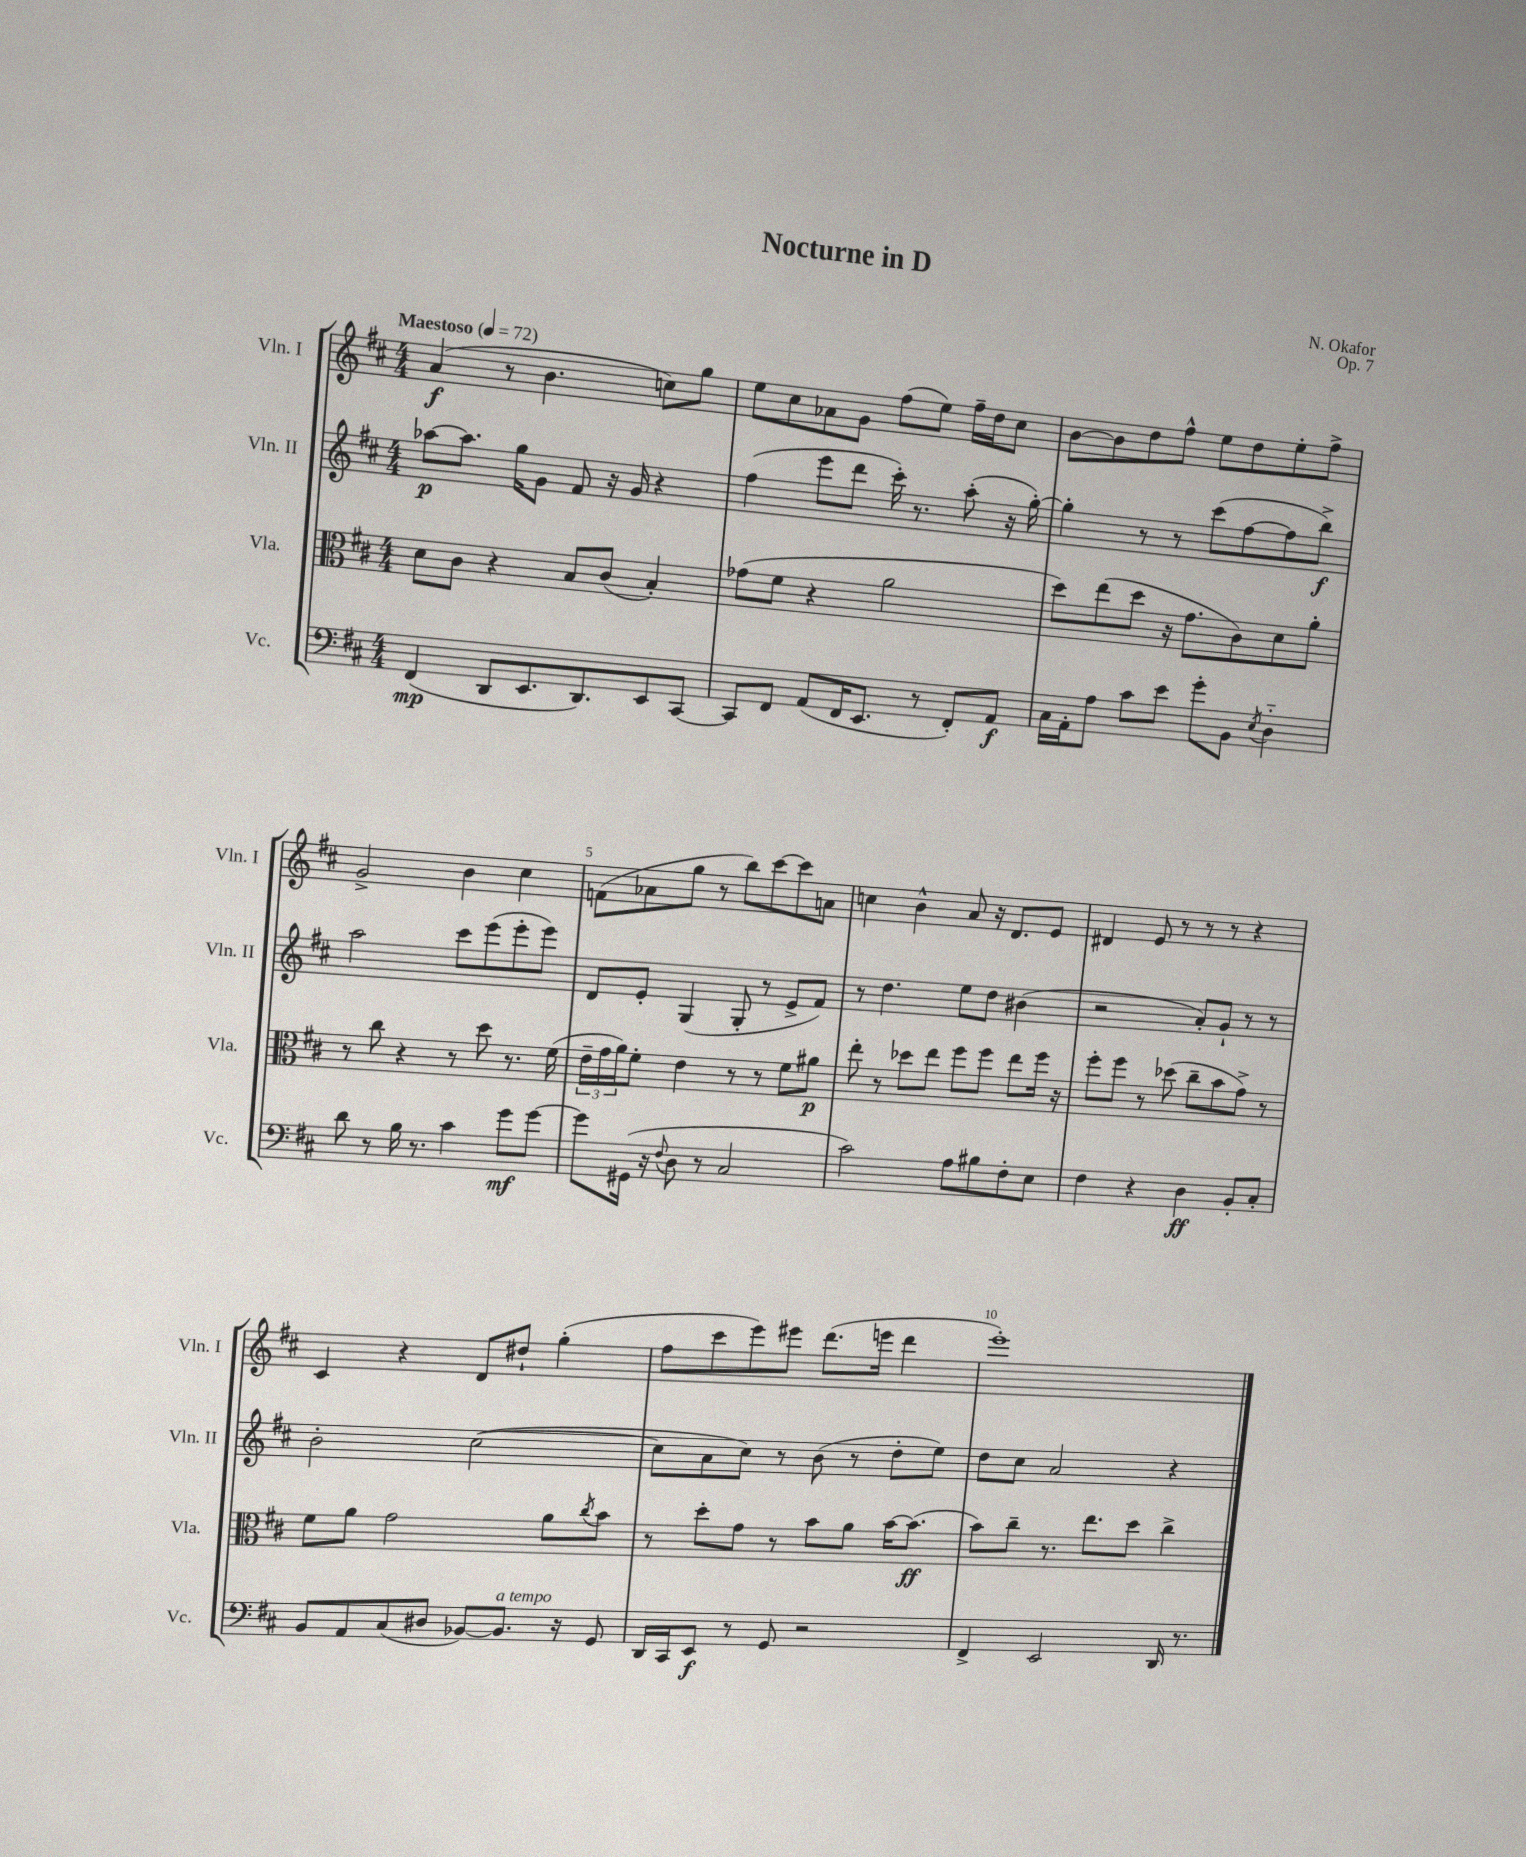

**kern	**kern	**kern	**kern
*staff4	*staff3	*staff2	*staff1
*clefF4	*clefC3	*clefG2	*clefG2
*k[f#c#]	*k[f#c#]	*k[f#c#]	*k[f#c#]
*M4/4	*M4/4	*M4/4	*M4/4
*MM72	*MM72	*MM72	*MM72
(4FF#/	8d\L	[8aa-\L	(4a/
.	8c#\J	8.aa-\]J	.
8DD/L	4r	.	8r
.	.	16gg\LK	.
8.EE/	.	8g\J	4.b\
.	8B/L	8f#/	.
8.DD/)	.	.	.
.	(8c#/J	16r	.
.	.	16g/	.
8EE/	4B'/)	4r	8cc\L)
[8CC#/J	.	.	8gg\J
=	=	=	=
8CC#/]L	(8g-\L	(4ff#\	8ee\L
8FF#/J	8f#\J	.	8cc#\
(8AA/L	4r	8eee\L	8a-\
16FF#/K	.	8ddd\J	8g\J
8.EE/J	.	.	.
.	2a\	16ccc#'\)	(8ff#\L
.	.	8.r	.
8r	.	.	8ee\J)
8FF#'/L)	.	(8aa'\	16ff#~\LL
.	.	.	16dd\J
8AA/J	.	16r	8cc#\J
.	.	[16gg'\)	.
=	=	=	=
16C#\LL	8dd\L)	4gg'\]	[8b\L
16AA'\J	.	.	.
8A\J	(8ee\	.	8b\]
8c#\L	8dd\J	8r	8dd\
8e\J	16r	8r	8ff#^^\J
.	8.g\L	.	.
8g'\L	.	(8ccc#\L	8ee\L
8BB\J	8c#\)	[8ff#\	8dd\
8qE/	.	.	.
4D'~\	8d\	8ff#\]	8ee'\
.	8a'\J	8bb^\J)	8ff#^\J
=	=	=	=
8d\	8r	2aa\	2g^/
8r	8cc#\	.	.
16B\	4r	.	.
8.r	.	.	.
4c#\	8r	8ccc#\L	4b\
.	8dd\	(8eee\	.
8g\L	8.r	8eee'\	4cc#\
[8g\J	.	8eee\J)	.
.	(16f#\	.	.
=	=	=	=
8g\]L	24e~\LL	8d/L	(8f\L
.	24g\	.	.
.	24a\J)	.	.
(16GG#\Jk	8f#'\J	8e'/J	8a-\
16r	.	.	.
8qqF#/	.	.	.
8D\	4e\	(4G/	8gg\J
8r	.	.	8r
2C#/	8r	8G'/	8bb\L)
.	8r	8r	[8ccc#\
.	8f#\L	8e^/L	8ccc#\]
.	8a#\J	8f#/J)	8a\J
=	=	=	=
2c#\)	8ee'\	8r	4cc\
.	8r	4.dd\	.
.	8dd-\L	.	4b^^\
.	8ee\J	.	.
8A\L	8ff#\L	8ee\L	8a/
8B#\	8ff#\J	8dd\J	16r
.	.	.	8.d/L
8F#'\	8ee\L	(4b#\	.
8E\J	16ff#\Jk	.	8e/J
.	16r	.	.
=	=	=	=
4F#\	8ff#'\L	2r	4d#/
.	8ff#\J	.	.
4r	8r	.	8e/
.	(8dd-\	.	8r
4D\	8cc#~\L	8a'/L)	8r
.	8b\	8g`/J	8r
8BB'/L	8g^\J)	8r	4r
8C#'/J	8r	8r	.
=	=	=	=
8BB/L	8f#\L	2b'\	4c#/
8AA/	8a\J	.	.
(8C#/	2g\	.	4r
8D#/J	.	.	.
[8BB-/L)	.	([2cc#\	8d/L
8.BB-/]J	.	.	8dd#`/J
.	8a\L	.	(4gg'\
16r	.	.	.
.	8qcc#/	.	.
8GG/	8b\J	.	.
=	=	=	=
16DD/LL	8r	8cc#\]L	8ff#\L
16CC#/J	.	.	.
8EE/J	8dd'\L	8a\	8ccc#\
8r	8g\J	8cc#\J)	8eee\)
8GG/	8r	8r	8eee#\J
2r	8b\L	(8b\	(8.ddd\L
.	8a\J	8r	.
.	.	.	16eee\Jk
.	[16b\LK	8dd'\L	4ddd\
.	(8.b\]J	.	.
.	.	8ee\J)	.
=	=	=	=
4FF#^/	8b\L)	8dd\L	1eee')
.	8cc#~\J	8cc#\J	.
2EE/	8.r	2a/	.
.	8.ee\L	.	.
.	8dd\J	.	.
16DD/	4cc#^\	4r	.
8.r	.	.	.
==	==	==	==
*-	*-	*-	*-
